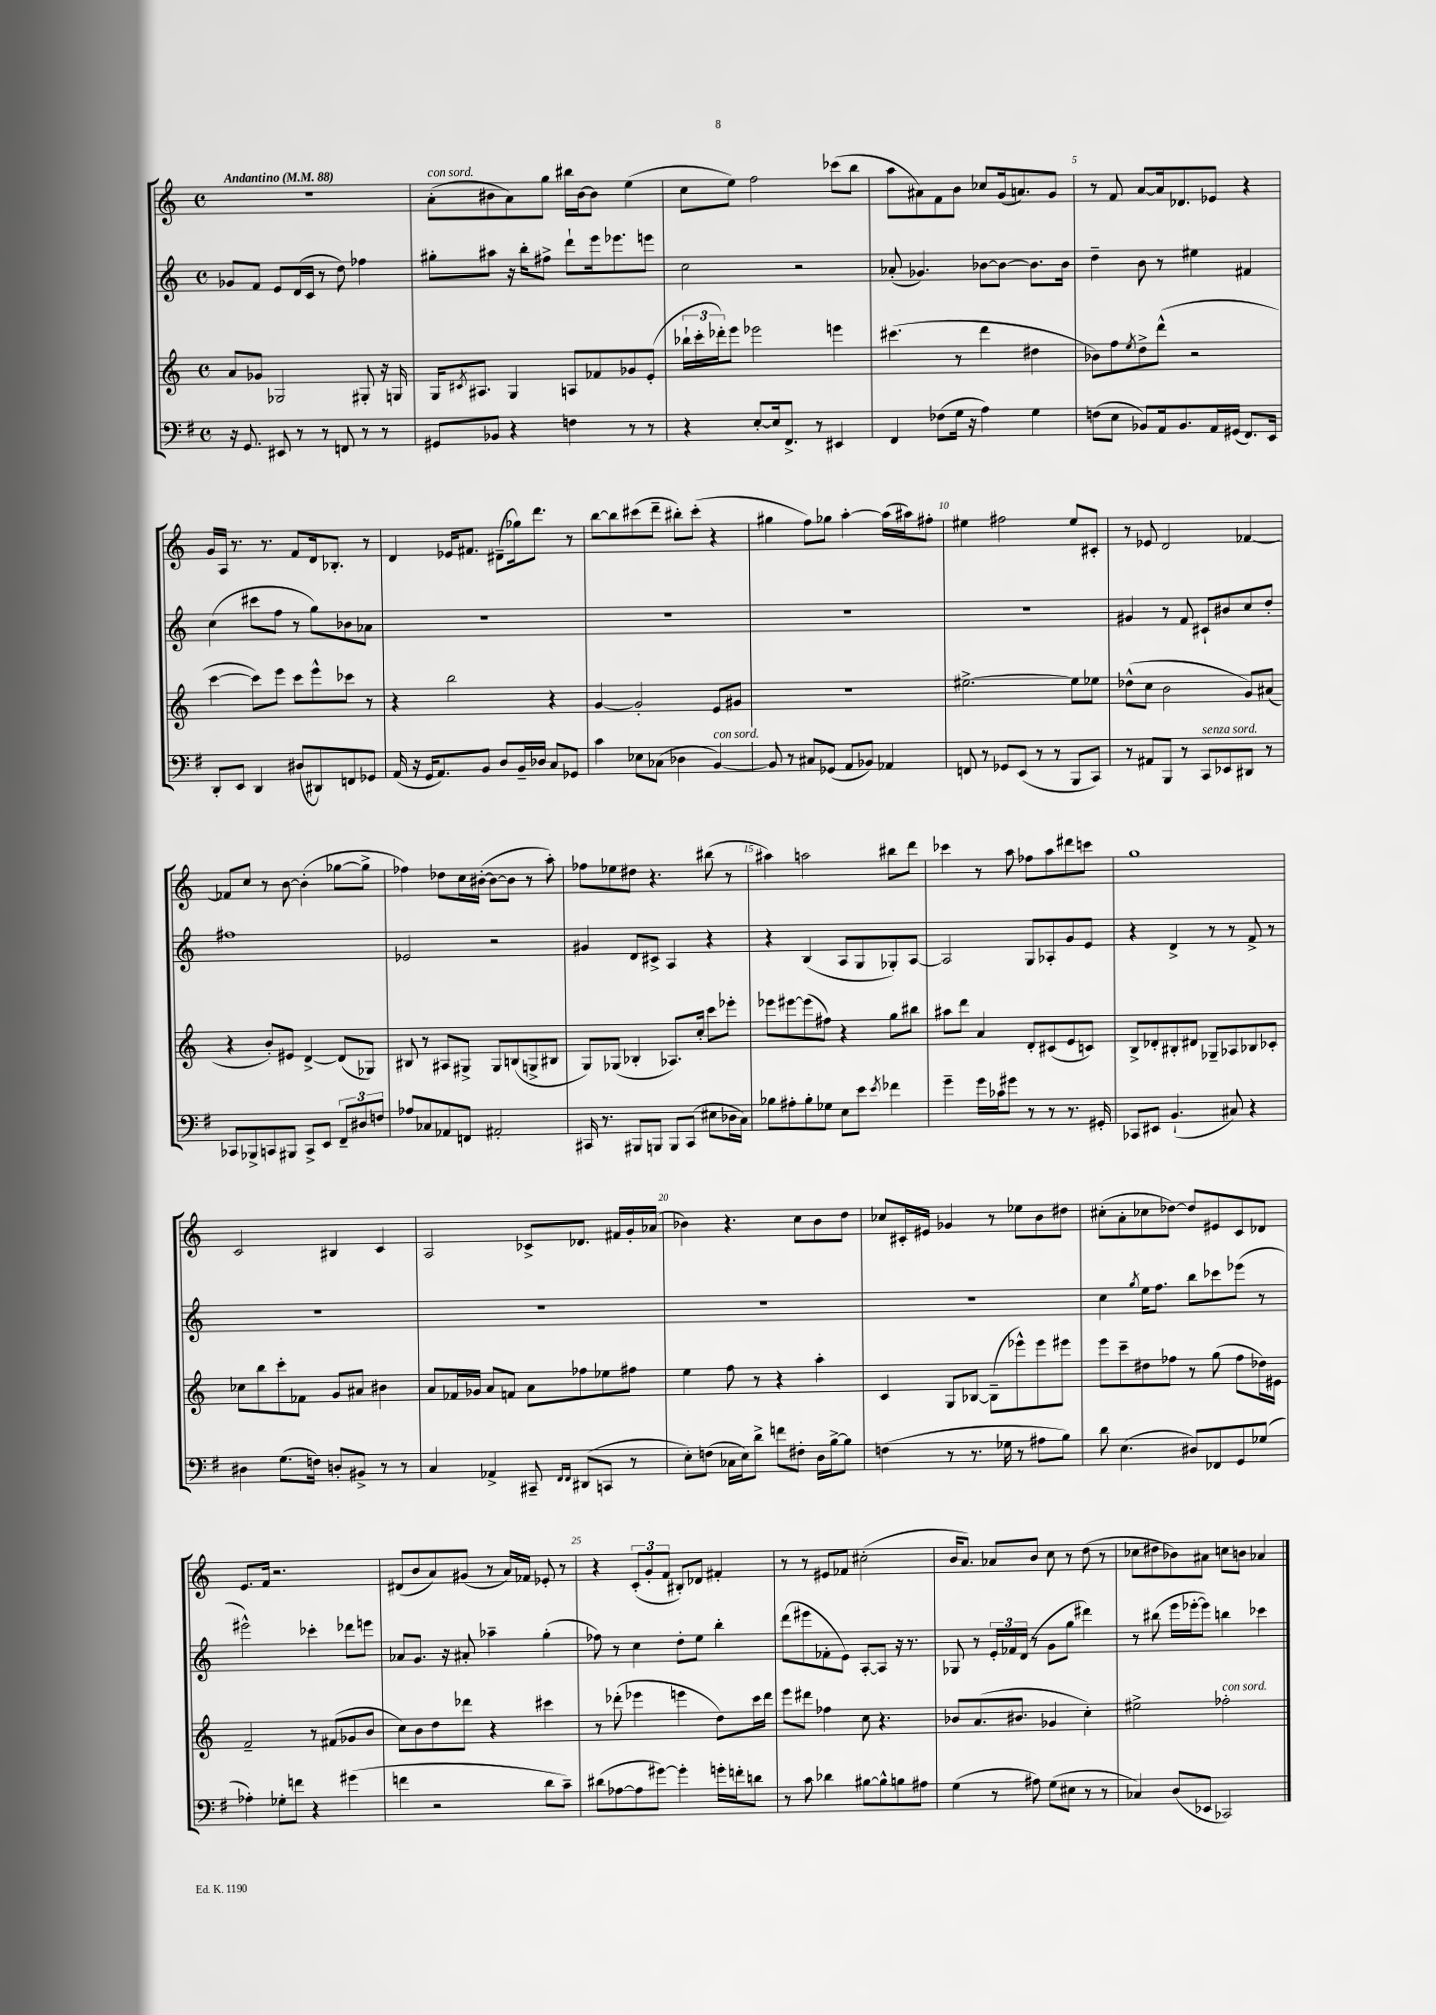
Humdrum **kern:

**kern	**kern	**kern	**kern
*staff4	*staff3	*staff2	*staff1
*clefF4	*clefG2	*clefG2	*clefG2
*k[f#]	*k[]	*k[]	*k[]
*M4/4	*M4/4	*M4/4	*M4/4
*met(c)	*met(c)	*met(c)	*met(c)
*MM88	*MM88	*MM88	*MM88
16r	8a	8g-	1r
8.GG	.	.	.
.	8g-	8f	.
8EE#	2G-	8e	.
8r	.	(16d	.
.	.	16c	.
8r	.	8r	.
8FF	.	8dd)	.
8r	8G#'	4ff-	.
8r	16r	.	.
.	16G	.	.
=	=	=	=
8GG#	16G	8gg#'	(8a'
.	8qc#	.	.
.	8.A#	.	.
8BB-	.	8aa#	8b#
4r	4G	16r	8a)
.	.	16bb'	.
.	.	8ff#^	8gg
4F	8A	8ddd`	16bb#
.	.	.	[16b#
.	8f-	16eee	8b#]
.	.	8.eee-	.
8r	8g-	.	(4ee
8r	(8e'	8eee	.
=	=	=	=
4r	24bb-`	2cc	8cc
.	24ccc'	.	.
.	24ddd-')	.	.
.	8eee	.	8ee)
[8E'	2eee-	.	2ff
16E]	.	.	.
8.FF#^	.	.	.
.	.	2r	.
8r	.	.	.
4EE#	4eee	.	(8ccc-
.	.	.	8bb
=	=	=	=
4FF#	(4.ccc#	(8a-'	8aa
.	.	4.g-)	8a#)
(8F-	.	.	8f
16G	8r	.	8b
16r	.	.	.
4A)	4ddd	[8b-	8cc-
.	.	8b-_	(16g
.	.	.	8.a)
4G	4dd#	8.b-]	.
.	.	.	8g
.	.	16b-	.
=	=	=	=
(8F	8b-)	4dd~	8r
8E	8ff	.	8f
.	8qee	.	.
8BB-)	8dd^	8b	[8a
16AA	(8ddd^^	8r	16a]
8.BB-	.	.	8.d-
.	2r	4ee#	.
16AA	.	.	8e-
(16GG#	.	.	.
8.FF#)	.	4f#	4r
16EE	.	.	.
=	=	=	=
8DD'	[4ccc	(4cc	16g
.	.	.	16A
8EE	.	.	8.r
4DD	8ccc])	8ccc#	.
.	.	.	8.r
.	8eee	8ff	.
(8D#	8ccc	8r	8f
8DD#)	8eee^^	8gg)	16d
.	.	.	8.B-'
8FF	8ccc-	8b-	.
8GG-	8r	8a-	8r
=	=	=	=
(16AA	4r	1r	4d
16r	.	.	.
16GG	.	.	.
8.AA)	.	.	.
.	2bb	.	16e-
.	.	.	8.f#
8BB	.	.	.
8D	.	.	(8d#~
16BB~	.	.	16gg-)
16D-	.	.	8.ddd
8C	4r	.	.
8GG-	.	.	8r
=	=	=	=
4c	[4g	1r	[8bb
.	.	.	8bb]
8E-	2g']	.	(8ccc#
(8C-	.	.	8ddd~
4D-	.	.	8bb#')
.	.	.	(8ccc#'
[4BB)	8e	.	4r
.	8g#	.	.
=	=	=	=
8BB]	1r	1r	4gg#
8r	.	.	.
8C#	.	.	8ff)
(8GG-	.	.	8gg-
8AA	.	.	[4aa'
8BB-)	.	.	.
4AA-	.	.	(16aa]
.	.	.	16aa#)
.	.	.	8ff#'
=	=	=	=
8FF	[2.ee#^	1r	4ee#
8r	.	.	.
8GG-	.	.	2ff#
(8EE	.	.	.
8r	.	.	.
8r	.	.	.
8BBB	8ee#]	.	8ee#
8CC)	8ee-	.	8c#'
=	=	=	=
8r	(8dd-^^	4g#	8r
8AA#	8cc	.	8e-
8BBB	2b	8r	2d
8r	.	8f	.
8CC	.	8c#`	.
8EE-	.	8b#	.
8DD#	8g)	8cc	[4f-
8r	(8a#	8dd'	.
=	=	=	=
8CC-	4r	1ff#	8f-]
8BBB-^	.	.	8cc
8CC	8b')	.	8r
8BBB#	8e#	.	[8b
8CC^	[4d^	.	(4b']
8EE	.	.	.
12FF#~	(8d]	.	[8gg-
12D#	.	.	.
.	8G-)	.	8gg-^]
12F	.	.	.
=	=	=	=
8A-	8B#	2e-	4ff-)
8C-	8r	.	.
8AA-	8A#	.	8dd-
8FF	8G#^	.	16cc
.	.	.	([16b#'
2AA#'	8G#	2r	8b#_
.	(8B	.	8b#]
.	8G^	.	8r
.	8B#	.	8aa')
=	=	=	=
16CC#	8G)	4g#	8ff-
8.r	.	.	.
.	(8G-	.	8ee-
8BBB#	4B-'	8d	8dd#
8BBB	.	8c#^	4.r
8BBB	8.A-)	4A	.
(8CC#	.	.	.
.	16cc'	.	.
8E#	8ccc	4r	(8bb#
16D-	8eee-'	.	8r
16C)	.	.	.
=	=	=	=
8B-	8eee-	4r	4aa#)
8A#'	[8eee#	.	.
8B-'	(8eee#]	(4B	2aa
8G-	8ff#)	.	.
8E	4r	8A	.
8e	.	8G	.
8qe	.	.	.
4f-	8gg	8G-')	8bb#
.	8bb#	[8A	8ddd
=	=	=	=
4g~	8aa#	2A]	4ccc-
.	8ddd	.	.
16g	4a	.	8r
16c-	.	.	.
8g#	.	.	8aa
8r	8d'	8G	8ff-
8r	(8c#	8A-'	8aa
8.r	8e	8g	8ddd#
.	8c)	8e	8ccc
16GG#'	.	.	.
=	=	=	=
8CC-	8B^	4r	1gg
8EE#	8d-'	.	.
(4.BB`	8B#'	4d^	.
.	8d#	.	.
.	8G-~	8r	.
8C#)	8A-	8r	.
4r	8B-	8f^	.
.	8c-'	8r	.
=	=	=	=
4D#	8cc-	1r	2c
.	8bb	.	.
(8.G	8ccc'	.	.
.	8f-	.	.
16F)	.	.	.
8D'	8g	.	4B#
8BB#^	8a#	.	.
8r	4b#	.	4c
8r	.	.	.
=	=	=	=
4C	8a	1r	2A
.	16f-	.	.
.	16g-	.	.
4AA-^	8a	.	.
.	8f	.	.
8CC#~	8a	.	8c-^
16qqFF#	.	.	.
16qqFF#	.	.	.
(8DD#	8ff-	.	8.d-
8CC	8ee-	.	.
.	.	.	16f#
8r	8ff#	.	16g'
.	.	.	(16a-
=	=	=	=
8E')	4ee	1r	4b-)
(8F	.	.	.
16C-	8ff	.	4.r
16E)	.	.	.
8d^	8r	.	.
8f	4r	.	.
8F#'	.	.	8cc
16D	4aa'	.	8b-
[16B^	.	.	.
8B]	.	.	8dd
=	=	=	=
(4F	4c	1r	8cc-
.	.	.	16c#'
.	.	.	16e#
8r	8G	.	4g-
8.r	[8B-	.	.
.	(8B-~]	.	8r
16G-	.	.	.
8r	8eee-^^)	.	8ee-
8A#	8eee-	.	8b
8B)	8eee#	.	8dd#
=	=	=	=
8d	8eee	4cc	(8cc#'
(4.E	8ccc~	.	8a'
.	.	8qgg	.
.	8dd#	16ee	8cc-
.	.	8.ff	.
.	8ff-	.	[8dd-)
8D#)	8r	8bb	8dd-]
8FF-	(8gg	8ccc-	8e#
8GG	8ff-	(8eee-	8c
(8G-	16dd-)	8r	8d-
.	16e#	.	.
=	=	=	=
4A-')	2f~	2eee#^^)	8.e
.	.	.	16f
8G-'	.	.	2.r
8f	.	.	.
4r	8r	4ccc-'	.
.	(8f#	.	.
(4g#	8g-	8ddd-	.
.	8b	8eee	.
=	=	=	=
4f	8cc)	8a-	(8d#
.	8b	8.g	8b
2r	8dd	.	8a)
.	.	16r	.
.	8ddd-	8a#'	(8g#
.	4r	4aa-~	8r
.	.	.	16a)
.	.	.	16f-
8d	4ccc#	(4gg'	8e-'
8c~)	.	.	8r
=	=	=	=
(8d#	8r	8ff-)	4r
[8A-	(8ddd-'	8r	.
8A-]	4eee-	4cc	(12c'
.	.	.	12g'
[8g#)	.	.	.
.	.	.	12f
4g#']	4eee	8dd'	8B#')
.	.	8ee	8d-
16g'	8dd)	4bb'	4f#'
16f'	.	.	.
8d	16ccc	.	.
.	16ddd-	.	.
=	=	=	=
8r	8eee	(8ddd	8r
8c	8ddd#	8eee#	8r
4d-	4ff-	8f-'	8e#
.	.	8e)	8f-
[8B#	8cc	[8A'	(2cc#'
8B#^^]	4.r	8A]	.
8B	.	16r	.
.	.	8.r	.
8A#	.	.	.
=	=	=	=
(4G	8b-	8G-	16b
.	.	.	8.a)
.	(8.a	8r	.
8r	.	24e'	8a-
.	.	24f-	.
.	8.b#	.	.
.	.	(24d	.
8A#)	.	8r	8b
(8G	4g-	8g	8cc
8E#	.	8gg	8r
8r	4cc')	4ddd#)	(8dd
8r	.	.	8r
=	=	=	=
4C-)	2ee#^	8r	8cc-
.	.	(8bb#	8dd#
(8D	.	16eee	8b-)
.	.	[16eee-'	.
8EE-	.	8eee-])	8a#
2CC-)	2ff-'	4bb	8cc
.	.	.	8b
.	.	4ccc-	4a-
==	==	==	==
*-	*-	*-	*-
